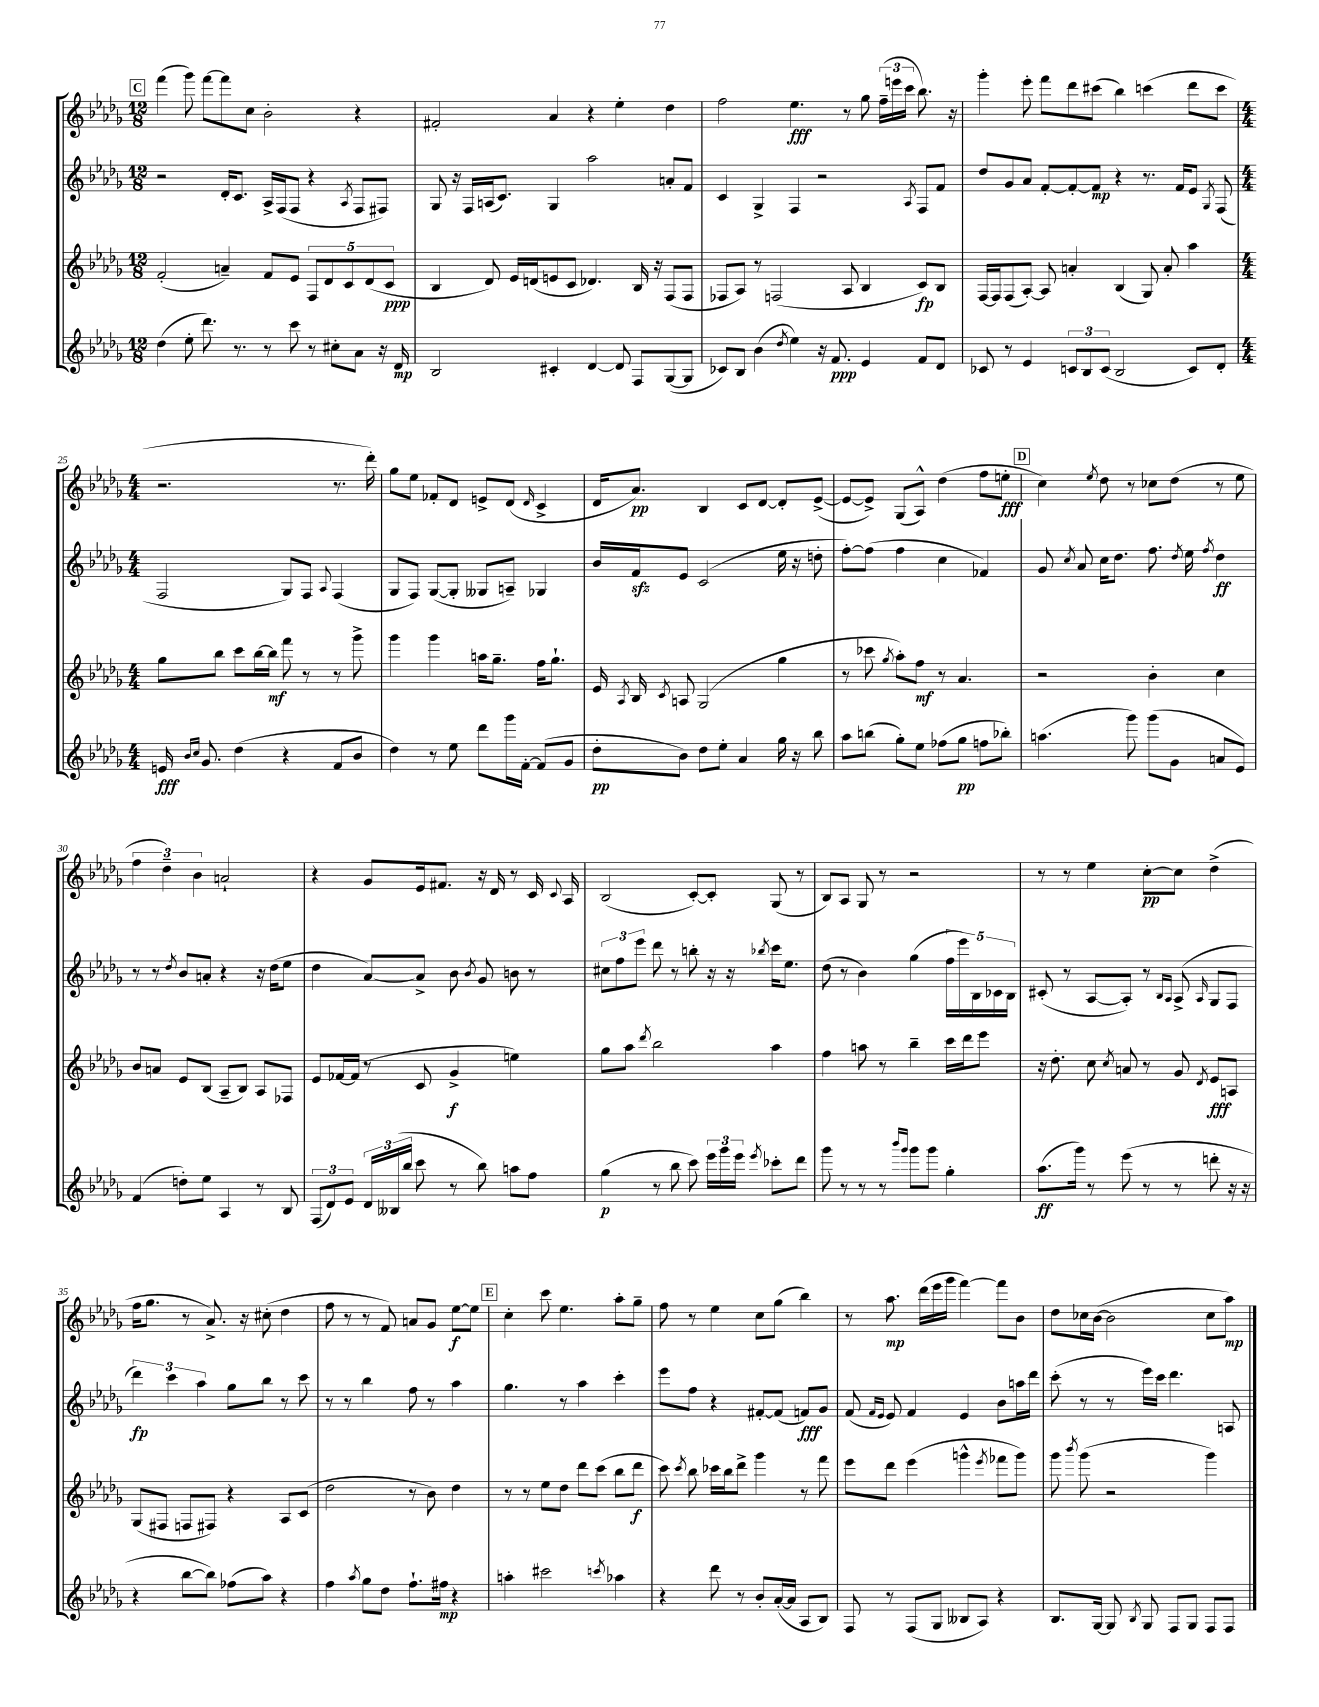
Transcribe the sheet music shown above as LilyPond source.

<<
\new StaffGroup <<
\new Staff = "s0" {
    \clef treble \key des \major \numericTimeSignature \time 12/8
    \autoBeamOff \mark \markup { \box "C" } f'''4( ges'''8) f'''8[~ f'''8 c''8] bes'2-. r4 |
    fis'2-. aes'4 r4 ees''4-. des''4 |
    f''2 ees''4.\fff r8 ges''8 \tuplet 3/2 { f''16[--( e'''16 c'''16] } bes''8.) r16 |
    ges'''4-. ees'''8-. f'''8[ des'''8 cis'''8]( bes''4) c'''4( des'''8[ c'''8] |
    \numericTimeSignature \time 4/4 r2. r8. des'''16-.) |
    ges''8[ ees''8] fes'8[-. des'8] e'8[-> des'8]( \grace { des'16 } c'4-> |
    des'16[ aes'8.]\pp) bes4 c'8[ des'8]~ des'8[-. ees'8]~->( |
    ees'8[~ ees'8]->) ges8[( aes8]-^) des''4( f''8[ e''8]-.\fff |
    \mark \markup { \box "D" } c''4) \acciaccatura { ees''8 } des''8 r8 ces''8[ des''8]( r8 ees''8 |
    \tuplet 3/2 { f''4 des''4--) bes'4 } a'2-! |
    r4 ges'8[ ees'16 fis'8.] r16 des'16 r8 c'16 \appoggiatura { c'8 } aes16 |
    bes2( c'8[~-.) c'8]-. ges8( r8 |
    bes8[) aes8] ges8 r8 r2 |
    r8 r8 ees''4 c''8[~-.\pp c''8] des''4->( |
    f''16[ ges''8.] r8 aes'8.->) r16 cis''8-.( des''4 |
    f''8 r8 r8 f'8) a'8[ ges'8] ees''8[~\f ees''8] |
    \mark \markup { \box "E" } c''4-. c'''8 ees''4. aes''8[-. ges''8]-- |
    f''8 r8 ees''4 c''8[ ges''8]( bes''4) |
    r8 aes''8.\mp des'''16[( ees'''16 ges'''16] f'''4~) f'''8[ bes'8] |
    des''8[ ces''16 bes'16]~( bes'2 ces''8[ aes''8]\mp) \bar "|." |
}
\new Staff = "s1" {
    \clef treble \key des \major \numericTimeSignature \time 12/8
    \autoBeamOff \mark \markup { \box "C" } r2 des'16[-. c'8.] aes16[-> f16( f8] r4 \acciaccatura { aes8 } f8[ fis8]) |
    ges8 r16 f16[ a16( c'8.]) ges4 aes''2 a'8[-. f'8] |
    c'4 ges4-> f4 r2 \acciaccatura { aes8 } f8[ f'8] |
    des''8[ ges'8 aes'8] f'8[~-. f'8~-. f'8]\mp r4 r8. f'16[ ees'8] \acciaccatura { ges8 } f8( |
    \numericTimeSignature \time 4/4 f2 ges8[) f8] \appoggiatura { aes8 } f4( |
    ges8[ f8]) ges8[~( ges8]-. geses8[ a8]--) ges4 |
    bes'16[ f'16\sfz ees'8] c'2( ees''16 r16 d''8-. |
    f''8[~-.) f''8]( f''4 c''4 fes'4) |
    \mark \markup { \box "D" } ges'8 \acciaccatura { c''8 } aes'8 c''16[ des''8.] f''8. \acciaccatura { des''8 } ees''16 \acciaccatura { f''8 } des''4\ff |
    r8 r8 \acciaccatura { des''8 } bes'8[ a'8]-. r4 r16 des''16[( ees''8] |
    des''4 aes'8[~) aes'8]-> bes'8 \acciaccatura { bes'8 } ges'8 b'8 r8 |
    \tuplet 3/2 { cis''8[ f''8 ees'''8] } des'''8 r8 b''8-. r16 r16 \acciaccatura { bes''8 } c'''16[ ees''8.] |
    des''8( r8 bes'4) ges''4( \tuplet 5/4 { f''16[ ees'''16) bes16 ces'16 bes16] } |
    cis'8-.( r8 aes8[~ aes8]-.) r8 \grace { bes16[ aes16] } aes8->( \grace { aes16 } ges8[ f8] |
    \tuplet 3/2 { des'''4\fp) c'''4 aes''4 } ges''8[ bes''8] r8 c'''8 |
    r8 r8 bes''4 f''8 r8 aes''4 |
    \mark \markup { \box "E" } ges''4. r8 aes''4 c'''4-. |
    ees'''8[ f''8] r4 fis'8[~-. fis'8]( f'8[\fff) ges'8] |
    f'8( \grace { f'16[ ees'16] } ees'8) f'4 ees'4 bes'8[ a''16 des'''16] |
    c'''8-.( r8 r8 ees'''16[) c'''16] des'''4. a8 \bar "|." |
}
\new Staff = "s2" {
    \clef treble \key des \major \numericTimeSignature \time 12/8
    \autoBeamOff \mark \markup { \box "C" } f'2-.( a'4--) f'8[ ees'8] \tuplet 5/4 { f8[ des'8 c'8 des'8( c'8]\ppp } |
    bes4 des'8) ees'16[ d'16( e'8 c'8] des'4.) bes16 r16 f8[( f8] |
    fes8[ aes8]) r8 f2( aes8 bes4 c'8[\fp) bes8] |
    f16[~ f16 f8( aes8]~-.) aes8 a'4-. bes4( ges8) a'8-. aes''4 |
    \numericTimeSignature \time 4/4 ges''8[ bes''8] c'''8[ bes''16~ bes''16]\mf f'''8 r8 r8 ges'''8-> |
    ges'''4 ges'''4 a''16[ ges''8.]-- f''16[ ges''8.]-! |
    ees'16 \acciaccatura { aes8 } bes16 \acciaccatura { c'8 } a8 ges2( ges''4 |
    r8 ces'''8 \acciaccatura { ges''8 } aes''8[-.) f''8]\mf r8 aes'4. |
    \mark \markup { \box "D" } r2 bes'4-. c''4 |
    bes'8[ a'8] ees'8[ bes8]( aes8[-- bes8]) aes8[ fes8] |
    ees'8[ fes'16~ fes'16]( r8 c'8 ges'4->\f e''4) |
    ges''8[ aes''8] \acciaccatura { des'''8 } bes''2 aes''4 |
    f''4 a''8 r8 bes''4-- c'''16[ des'''16 ees'''8] |
    r16 des''8.-. c''8 \acciaccatura { c''8 } a'8 r8 ges'8 \acciaccatura { des'8 } ees'8[\fff a8] |
    ges8[( fis8] f8[ fis8]) r4 aes8[ c'8]( |
    des''2 r8 bes'8) des''4 |
    \mark \markup { \box "E" } r8 r8 ees''8[ des''8] des'''8[ c'''8]( bes''8[ des'''8]\f |
    c'''8) \acciaccatura { c'''8 } bes''8 ces'''16[ bes''16 des'''8]-> ges'''4 r8 f'''8 |
    ees'''8[ des'''8] ees'''4( g'''4-^ \acciaccatura { ees'''8 } fes'''8[ g'''8]) |
    ges'''8 \acciaccatura { bes'''8 } ges'''8( r2 ges'''4) \bar "|." |
}
\new Staff = "s3" {
    \clef treble \key des \major \numericTimeSignature \time 12/8
    \autoBeamOff \mark \markup { \box "C" } des''4( ees''8-. des'''8.) r8. r8 c'''8 r8 cis''8[-. aes'8] r16 des'16\mp |
    bes2 cis'4-. des'4~ des'8 f8[ ges8~( ges8] |
    ces'8[) bes8] bes'4( \acciaccatura { des''8 } ees''4) r16 f'8.\ppp ees'4 f'8[ des'8] |
    ces'8 r8 ees'4 \tuplet 3/2 { c'8[ bes8 c'8]( } bes2 c'8[) des'8]-. |
    \numericTimeSignature \time 4/4 e'16\fff \grace { bes'16[ c''16] } ges'8. des''4( r4 f'8[ bes'8] |
    des''4) r8 ees''8 des'''8[ ges'''16 f'16]~-. f'8[( ges'8] |
    des''8[-.\pp bes'8]) des''8[ ees''8]-. aes'4 ges''16 r16 bes''8 |
    aes''8[ b''8]( ges''8[-.) ees''8] fes''8[( ges''8]\pp f''8[ bes''8]-.) |
    \mark \markup { \box "D" } a''4.( ges'''8) ges'''8[( ges'8] a'8[ ees'8]) |
    f'4( d''8[-.) ees''8] aes4 r8 bes8 |
    \tuplet 3/2 { f8[( des'8) ees'8] } \tuplet 3/2 { des'16[ beses16( bes''16] } c'''8 r8 bes''8) a''8[ f''8] |
    ges''4\p( r8 bes''8 c'''8) \tuplet 3/2 { ees'''16[ ges'''16 ees'''16] } \acciaccatura { ees'''8 } ces'''8[-. des'''8] |
    ges'''8 r8 r8 r8 \grace { bes'''16[ ges'''16] } ges'''8[ ges'''8] ges''4-. |
    aes''8.[\ff( ges'''16]) r8 ees'''8( r8 r8 d'''8-. r16 r16 |
    r4 bes''8[~ bes''8]) fes''8[( aes''8]) r4 |
    f''4 \acciaccatura { aes''8 } ges''8[ des''8] f''8.[-! fis''16]\mp r4 |
    \mark \markup { \box "E" } a''4-. cis'''2 \acciaccatura { c'''8 } aes''4 |
    r4 des'''8 r8 bes'8[-. aes'16~-.( aes'16] aes8[ bes8]) |
    f8 r8 f8[( ges8] beses8[ aes8]) r4 |
    bes8.[ ges16]~ ges8 \acciaccatura { bes8 } ges8 f8[ ges8] f8[ f8] \bar "|." |
}
>>
>>
\layout { \context { \Score currentBarNumber = #21 } }
